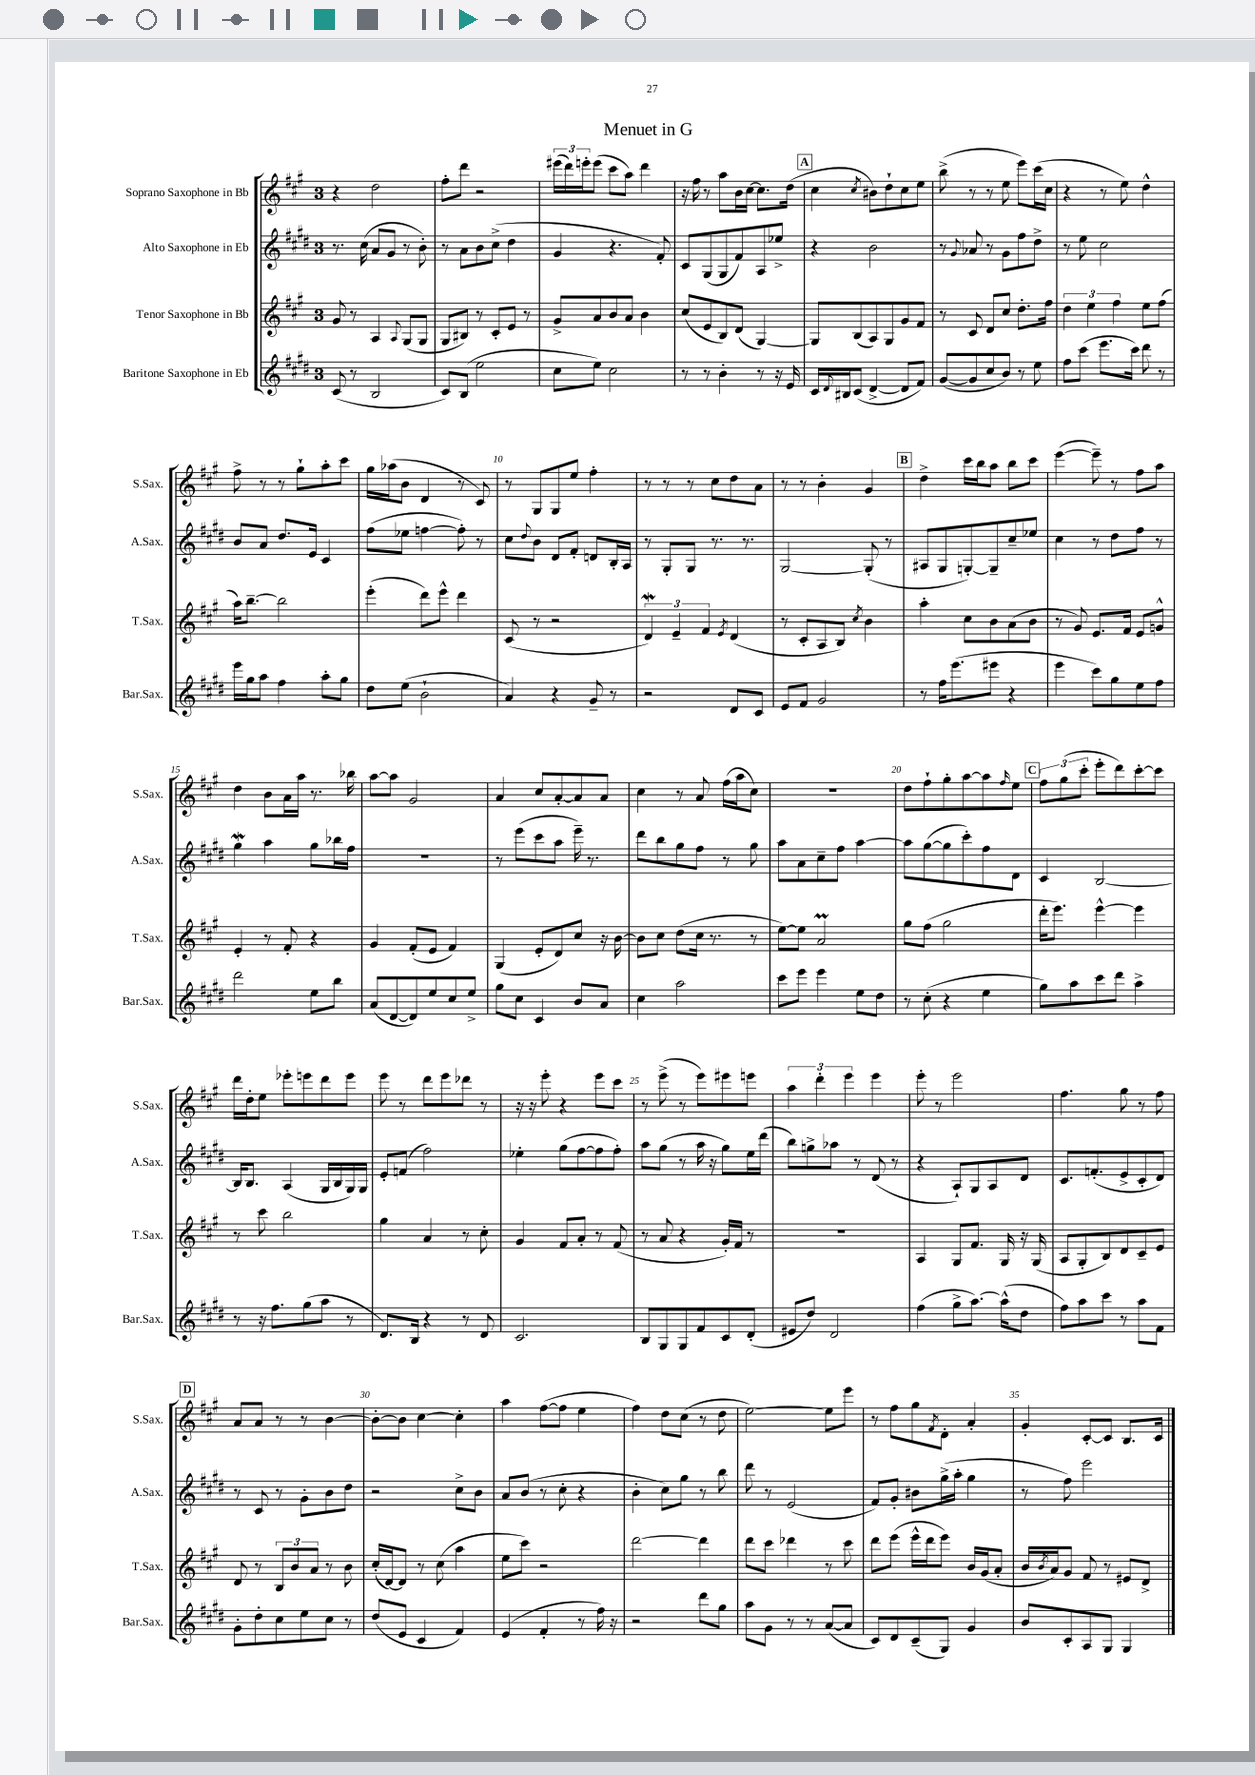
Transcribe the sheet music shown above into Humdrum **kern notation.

**kern	**kern	**kern	**kern
*staff4	*staff3	*staff2	*staff1
*clefG2	*clefG2	*clefG2	*clefG2
*k[f#c#g#d#]	*k[f#c#g#]	*k[f#c#g#d#]	*k[f#c#g#]
*M3/4	*M3/4	*M3/4	*M3/4
(8c#/	8g#/	8.r	4r
8r	8r	.	.
.	.	(16cc#\	.
2B/	4A/	8a/L	2dd\
.	.	8g#/J	.
.	8qqA/	.	.
.	(8G#/L	8r	.
.	8G#/J	8b'\)	.
=	=	=	=
8c#/L)	8G#/L	8r	8ff#'\L
(8B/J	8B#/J)	8a\L	8ddd\J
2ee\	8r	8b\	2r
.	8c#'/L	(8cc#^\J	.
.	8e/J	4dd#\	.
.	8r	.	.
=	=	=	=
8cc#\L	8g#^/L	4g#/	(24eee#\LL
.	.	.	24ddd\)
.	.	.	24eee'\J
8ee\J)	8a/	.	(8eee\J
2cc#\	8b/	4.r	8ccc#\L
.	8a/J	.	8aa\J)
.	4b\	.	4ddd\
.	.	8f#'/)	.
=	=	=	=
8r	(8cc#/L	8c#/L	16r
.	.	.	16ff#\
8r	8e/	(8G#/	8r
4b'\	8B/)	8G#/	8aa\L
.	(8d/J	8f#/)	16b\L
.	.	.	[16cc#\JJ
8r	[4G#/)	8A/	8.cc#\]L
16r	.	8ee-^/J	.
16e/	.	.	(16dd\Jk
=	=	=	=
16c#/LL	8G#/]L	4r	4cc#\
8qqd#/	.	.	.
16B#/J	.	.	.
(8c#/J	(8B/	.	.
.	.	.	8qcc#/
[4d#^/	8A/)	2b\	8b#\L)
.	8G#/	.	8dd`\
8d#/]L	8g#/	.	8cc#\
8f#/J)	8f#/J	.	8ee\J
=	=	=	=
([8g#/L	8r	8r	(8bb^\
.	.	8qqg#/	.
8g#/]	8c#/	8a-/	8r
8cc#/	8d/L	8r	8r
8b/J)	8cc#/J	8g#\L	8ee\
8r	8.dd'\L	8ff#\	8eee\L)
8ee\	.	8dd#^\J	(16ccc#\L
.	16ff#\Jk	.	16cc#\JJ
=	=	=	=
8ff#\L	6dd\	8r	4r
(8ccc#\J	.	8ee\	.
.	6ee\	.	.
8.eee\L	.	2cc#\	8r
.	6ff#\	.	.
.	.	.	8ee\)
16ccc#\Jk)	.	.	.
8ddd#\	8ee\L	.	4dd^^\
8r	(8ff#\J	.	.
=	=	=	=
16eee\LL	16aa\LK)	8b/L	8ff#^\
16gg#\J	[8.bb~\J	.	.
8aa\J	.	8a/J	8r
4ff#\	2bb\]	8.dd#/L	8r
.	.	.	8gg#`\L
.	.	16e/Jk	.
8aa'\L	.	4c#/	8aa'\
8gg#\J	.	.	8ccc#\J
=	=	=	=
8dd#\L	(4eee'\	(8ff#\L	16gg#\LL
.	.	.	(16aa-\J
(8ee\J	.	8ee-\J	8b\J
2b`\	8ddd\L)	[4ff\	4d/
.	8eee^^\J	.	.
.	4ddd\	8ff'\])	8r
.	.	8r	8c#/)
=	=	=	=
4a/)	(8c#/	8cc#\L	8r
.	.	8qqdd#/	.
.	8r	8b\J	8G#/L
4r	2r	8d#/L	8G#/
.	.	8f#'/J	8ee/J
8g#~/	.	8d/L	4ff#'\
8r	.	16B'/L	.
.	.	16A/JJ	.
=	=	=	=
2r	6d/)	8r	8r
.	.	8G#'/L	8r
.	6e~/	.	.
.	.	8G#/J	8r
.	6f#/	.	.
.	.	8.r	8cc#\L
.	8qe/	.	.
8d#/L	(4d/	.	8dd\
.	.	8.r	.
8c#/J	.	.	8a\J
=	=	=	=
8e/L	8r	[2G#/	8r
8f#/J	8c#'/L	.	8r
2g#/	8A/	.	4b'\
.	8B/J)	.	.
.	8qcc#/	.	.
.	4b\	(8G#'/]	4g#/
.	.	8r	.
=	=	=	=
8r	4aa'\	8A#/L	4dd^\
16ff#\LK	.	8G#/	.
(8.eee\	.	.	.
.	8cc#\L	[8G'/)	16ccc#\LL
.	.	.	16bb\J
8eee#\J	8b\	8G~/]	8aa\J
4r	(8a\	8cc#~/	8bb\L
.	8b\J	8ee-/J	8ccc#\J
=	=	=	=
4eee\	8r	4cc#\	([4eee\
.	8g#/)	.	.
8ccc#\L)	8.e/L	8r	8eee~\])
8gg#\	.	8dd#\L	8r
.	16f#/Jk	.	.
8ee\	8e/L	8ff#\J	8ff#\L
8ff#\J	8g^^/J	8r	8aa\J
=	=	=	=
2ddd#\	4e'/	4gg#\	4dd\
.	8r	4aa\	8b\L
.	8f#'/	.	16a\L
.	.	.	16aa\JJ
8ee\L	4r	8gg#\L	8.r
8bb\J	.	16bb-\L	.
.	.	16ff#\JJ	16bb-\
=	=	=	=
(8a/L	4g#/	2.r	[8aa\L
[8d#/	.	.	8aa\]J
8d#/])	(8f#'/L	.	2g#/
8ee/	8e/J	.	.
8cc#/	4f#/)	.	.
8ee^/J	.	.	.
=	=	=	=
8gg#\L	(4G#/	8r	4a/
8cc#\J	.	(8eee\L	.
4c#/	8e'/L	8ccc#\	8cc#/L
.	8d/)	8aa\J	[8a'/
8b/L	8cc#/J	16eee~\)	8a/]
.	.	8.r	.
8a/J	16r	.	8a/J
.	[16b\	.	.
=	=	=	=
4cc#\	8b\]L	8ddd#\L	4cc#\
.	8cc#\J	8bb\	.
2aa\	(8dd\L	8gg#\	8r
.	16cc#\Jk	8ff#\J	8a/
.	8.r	.	.
.	.	8r	(16ff#\LL
.	.	.	16aa\J
.	8r	8gg#\	8cc#\J)
=	=	=	=
8ccc#\L	[8ee\L)	8aa\L	2.r
8eee\J	8ee\]J	8a\	.
4eee\	2a/	8cc#~\	.
.	.	8ff#\J	.
8ee\L	.	[4aa\	.
8dd#\J	.	.	.
=	=	=	=
8r	8gg#\L	8aa\]L	8dd\L
(8cc#'\	(8ff#\J	([8gg#\	8ff#`\
4r	2gg#\	8gg#\]	8gg#'\
.	.	8ccc#'\)	[8aa\
4ee\	.	8ff#\	8aa\]
.	.	.	16qqff#/
.	.	8d#\J	8ee\J
=	=	=	=
8gg#\L)	16ddd'\LK	4c#/	12ff#\L
.	8.eee\J)	.	.
.	.	.	(12gg#\
8aa\	.	.	.
.	.	.	12ccc#'\J
8ccc#\	[4eee^^\	[2B/	8eee'\L
8ddd#\J	.	.	8ddd\)
4aa^\	4eee\]	.	[8ccc#'\
.	.	.	8ccc#\]J
=	=	=	=
8r	8r	16B/]LK	16ddd\LL
.	.	8.B/J	16dd'\J
16r	8ccc#\	.	8ee\J
8.ff#\L	.	.	.
.	2bb\	(4A/	8eee-'\L
(8gg#\	.	.	8eee\
8aa\J	.	16G#/LL	8ddd\
.	.	16B/	.
8r	.	16G#/)	8eee\J
.	.	16G#/JJ	.
=	=	=	=
8.d#/L)	4gg#\	8e'/L	8eee\
.	.	(8f/J	8r
16B/Jk	.	.	.
4r	4a/	2ff#\)	8ddd\L
.	.	.	8eee\
8r	8r	.	8ddd-\J
8d#/	8cc#'\	.	8r
=	=	=	=
2.c#/	4g#/	4ee-'\	16r
.	.	.	16r
.	.	.	8eee'\
.	8f#/L	(8gg#\L	4r
.	8a'/J	[8ff#\	.
.	8r	8ff#\]	8eee\L
.	(8f#/	8ff#'\J)	8ccc#\J
=	=	=	=
8B/L	8r	8aa\L	8r
8G#/	8a/	(8gg#\J	(8eee^\
8G#/	4r	8r	8r
8f#/	.	16aa\	8eee\L)
.	.	16r	.
8c#/	16g#'/LL)	8gg#\L)	8eee#\
.	16f#/JJ	.	.
(8d#'/J	8r	16ee\L	8eee\J
.	.	(16ddd#\JJ	.
=	=	=	=
8e#/L	2.r	8bb\L)	6aa\
8dd#/J)	.	8gg^\	.
.	.	.	6ddd'\
2d#/	.	8aa-\J	.
.	.	.	6eee\
.	.	8r	.
.	.	(8d#/	4eee\
.	.	8r	.
=	=	=	=
(4ff#\	4A/	4r	8eee'\
.	.	.	8r
8gg#^\L	8G#/L	8A`/L)	2eee\
[8.aa\J)	8.f#/J	8G#/	.
.	.	8A/	.
(16aa^^\]LK	16G#/	.	.
8dd#\J	16r	8d#/J	.
.	(16G#/	.	.
=	=	=	=
8ff#\L)	8A/L	8.c#/L	4.ff#\
8aa\	8G#'/	.	.
.	.	(8.f'/	.
8ccc#\J	8B/)	.	.
8r	8d/	8e^/	8gg#\
8aa\L	8c#~/	8c#'/	8r
8f#\J	8e/J	8d#/J)	8ff#\
=	=	=	=
8g#'\L	8d/	8r	8a/L
8dd#'\	8r	8c#/	8a/J
8cc#\	12B/L	8r	8r
.	12b/	.	.
8ee\	.	8g#'\L	8r
.	12a/J	.	.
8cc#\J	8r	8b\	[4b\
8r	8b\	8dd#\J	.
=	=	=	=
(8dd#/L	(16cc#'/LL	2r	8b'\_L
.	[16d/J)	.	.
8e/J	8d/]J	.	8b\]J
4c#/	8r	.	[4cc#\
.	(8cc#\	.	.
4f#/)	4aa\	8cc#^\L	4cc#'\]
.	.	8b\J	.
=	=	=	=
(4e/	8ee\L	8a/L	4aa\
.	8ccc#\J)	(8b/J	.
4f#'/	2r	8r	([8ff#\L
.	.	8cc#'\	8ff#\]J
8r	.	4r	4ee\
16ff#\)	.	.	.
16r	.	.	.
=	=	=	=
2r	[2ddd\	4b'\	4ff#\)
.	.	8cc#\L)	8dd\L
.	.	8gg#\J	(8cc#\J
8ddd#\L	4ddd\]	8r	8r
8gg#\J	.	8bb\	8dd\
=	=	=	=
8aa\L	8ddd\L	8ddd#\	[2ee\)
8g#\J	8ccc#\J	8r	.
8r	4ddd-\	(2e/	.
8r	.	.	.
([8a/L	8r	.	8ee\]L
8a/]J	8ccc#\	.	8eee\J
=	=	=	=
8c#/L)	8ddd\L	8f#/L)	8r
8d#/	(8eee\J	8g#'/J	8ff#\L
(8c#~/	16eee^^\LL	8b#\L	8gg#\
.	16ddd\J	.	.
.	.	.	8qf#/
8G#/J)	8eee\J)	(16gg#^\L	8d'\J
.	.	16aa'\JJ	.
4g#/	16b/LL	4gg#\	4a'/
.	(16g#/J	.	.
.	8a'/J	.	.
=	=	=	=
8b/L	16b/LL	8r	4g#'/
.	8qb/	.	.
.	16a/J)	.	.
8c#'/	8g#/J	8ff#\)	.
8A/	8f#/	2eee\	[8c#'/L
8G#/J	8r	.	8c#/]J
4G#/	8e#/L	.	8.B/L
.	8d^/J	.	.
.	.	.	16c#/Jk
==	==	==	==
*-	*-	*-	*-
